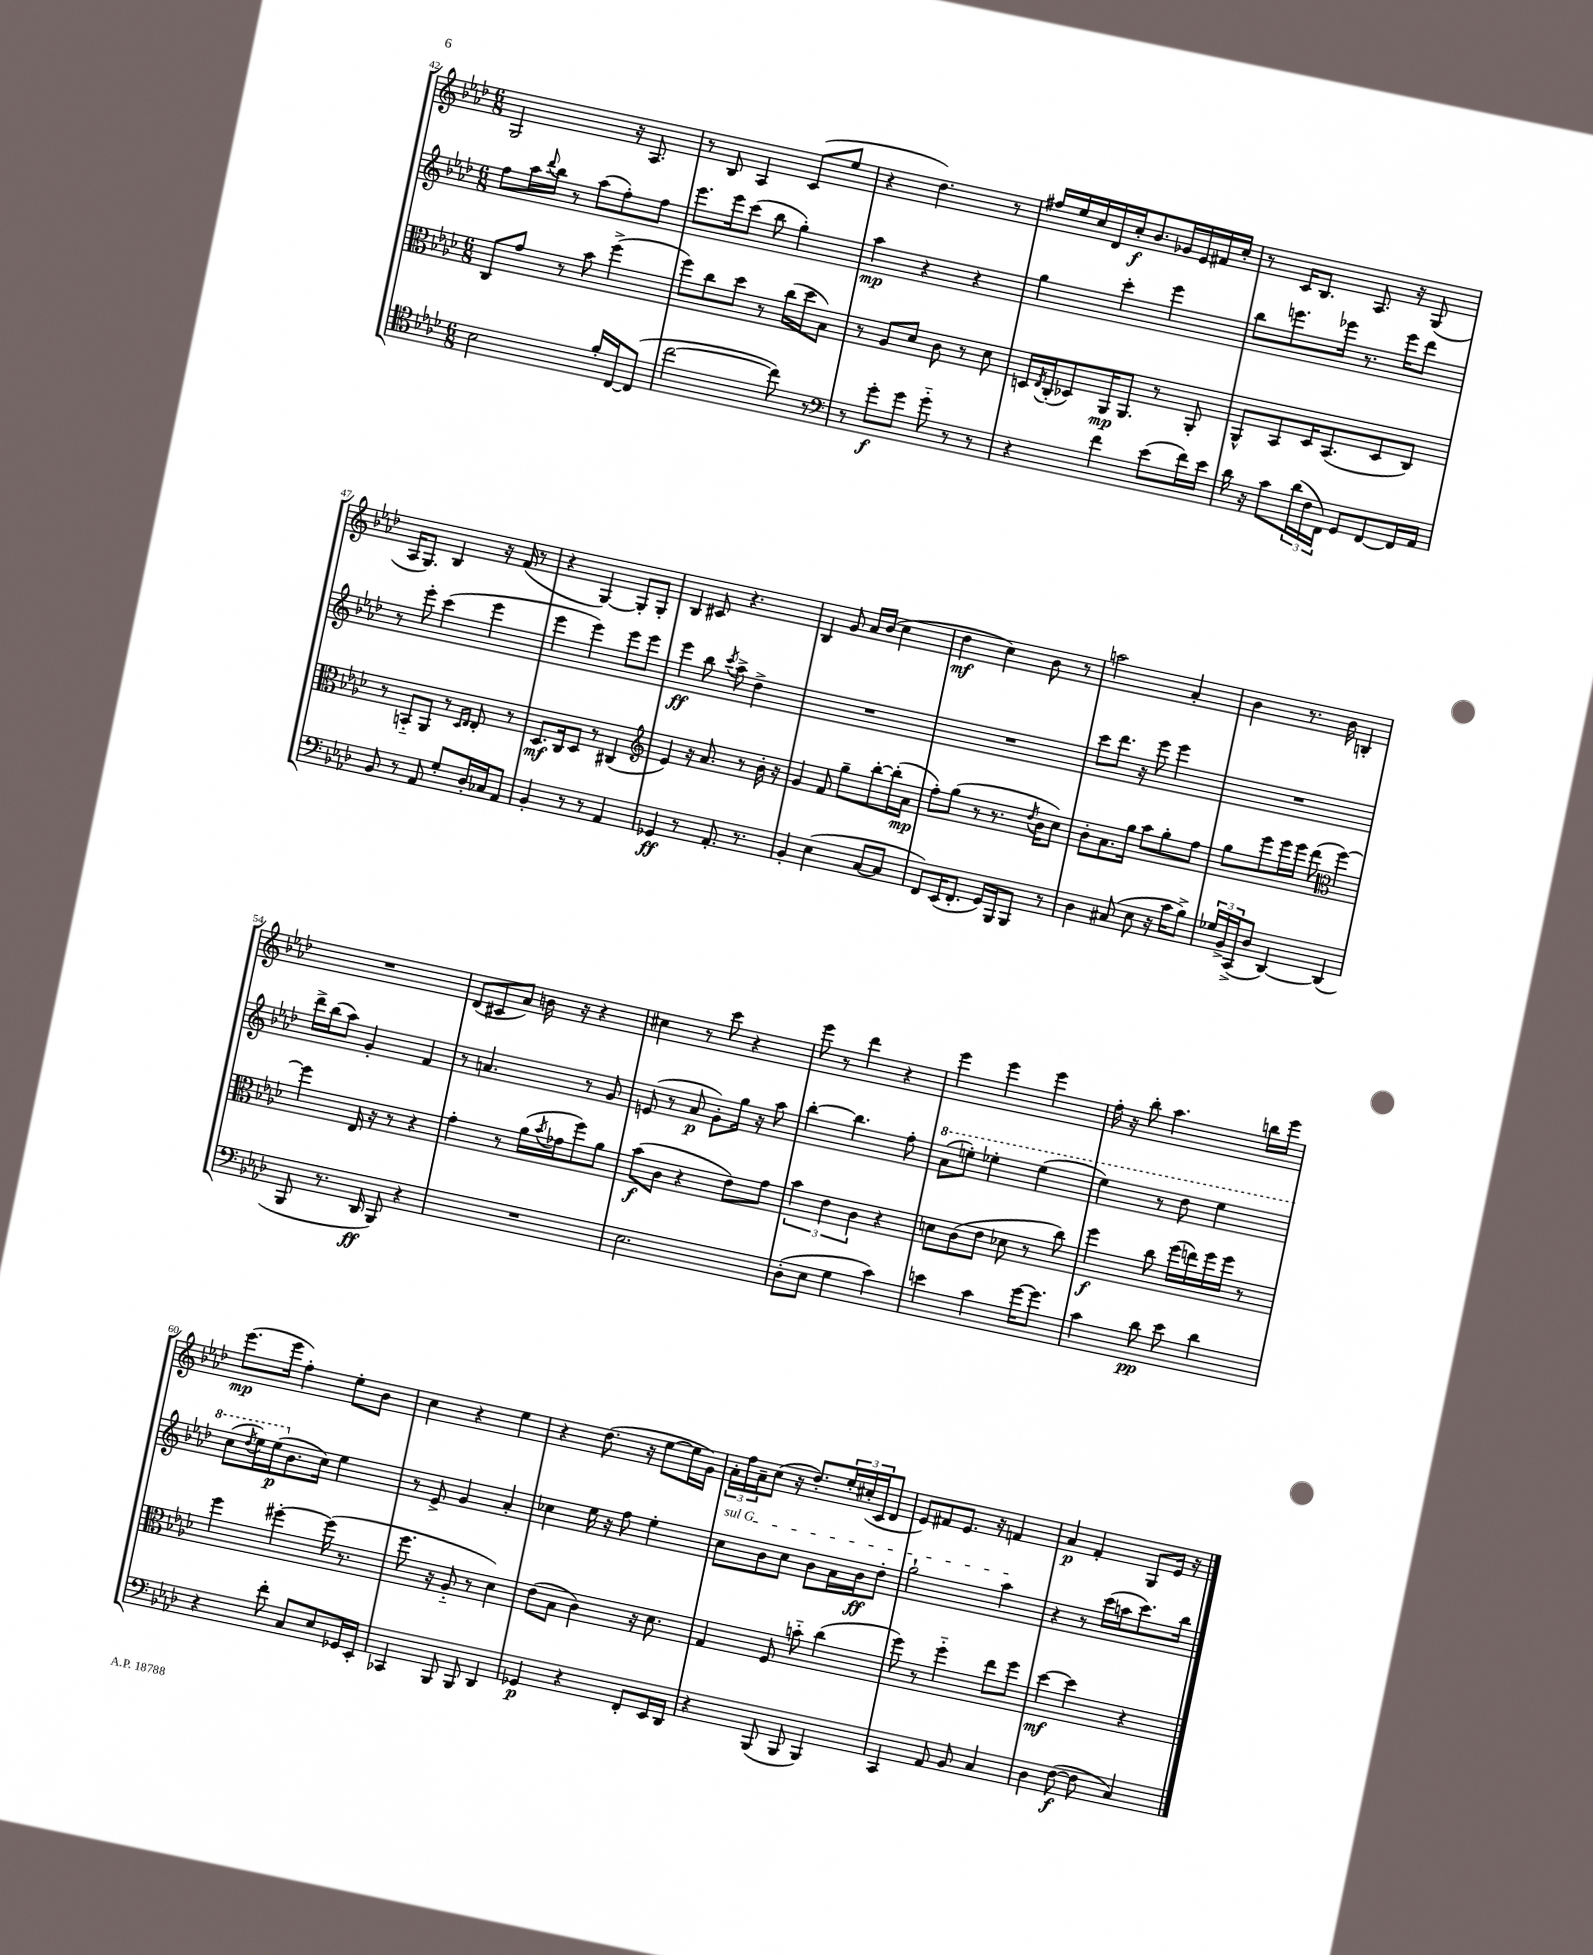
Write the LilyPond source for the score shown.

<<
\new StaffGroup <<
\new Staff = "s0" {
    \clef treble \key aes \major \numericTimeSignature \time 6/8
    g2 r16 aes8. |
    r8 bes8 aes4 c'8( ees''8 |
    r4 des''4.) r8 |
    fis''16 ees''16 c''16 des'16 c''16-.\f bes'8. ges'16 ees'16 fis'16 c''16-. |
    r8 c'16 bes8. aes8. r16 g8( |
    aes16 g8.) bes4 r16 f'16( r8 |
    r4 g4~) g8-. g8-. |
    bes4 cis'8 r4. |
    bes4 g'8 aes'16 bes'16( c''4 |
    des''4\mf c''4) bes'8 r8 |
    a''2 aes'4-. |
    bes'4 r8. bes'16 b4-. |
    R2. |
    des'8( cis'8 aes'8) b'16 r16 r4 |
    cis''4 r8 c'''8 r4 |
    ees'''8 r8 des'''4 r4 |
    ees'''4 ees'''4 ees'''4 |
    f''16-. r16 bes''8-. aes''4. b''16 ees'''16 |
    ees'''8.\mp( ees'''16 f''4-.) ees''8-. bes'8 |
    c''4 r4 ees''4 |
    r4 des''8.( r16 ees''8~ ees''16 g'16) |
    \tuplet 3/2 { aes'16-. f''16 aes'16-- } c''8( r16 des''8.-.) \tuplet 3/2 { ees''16-. cis''16-.( c'16 } des'8 |
    ees'8) fis'8 ees'8. r16 f'4 |
    aes'4\p f'4-. g8 ees'16 r16 \bar "|." |
}
\new Staff = "s1" {
    \clef treble \key aes \major \numericTimeSignature \time 6/8
    f''8 aes''16 \appoggiatura { des'''8 } bes''16 r8 aes''8( f''8-.) f''8 |
    ees'''8. ees'''16 c'''8( bes''8 g''4-.) |
    aes''4\mp r4 r4 |
    g''4 c'''4-. ees'''4 |
    bes''8 e'''8. ees'''16 r8. ees'''16 des'''8 |
    r8 ees'''8-. c'''4( ees'''4 |
    ees'''4 ees'''4) ees'''8 ees'''8 |
    ees'''4\ff bes''8 \acciaccatura { c'''8 } aes''8-> des''4-> |
    R2. |
    R2. |
    c'''8 des'''8. r16 ees'''8 ees'''4 |
    R2. |
    des'''16-> bes''16( aes''8) g'4-. f'4 |
    r8 a'4. r8 g'8 |
    e'8( r8 aes'8\p g'8-.) g''16 r16 aes''8 |
    bes''4~-. bes''4. f''8-. |
    \ottava #1 aes''8( e'''8-.) ees'''4-. ees'''4( |
    ees'''4) r8 des'''8 ees'''4 |
    c'''8( \acciaccatura { des'''8 } ees'''16) ees'''16\p( \ottava #0 bes'8. c''16) ees''4 |
    r8 ees'8-> g'4 aes'4-. |
    ces''4 ees''16 r16 f''8 ees''4-. |
    \once \override TextSpanner.bound-details.left.text = \markup { \italic "sul G" } c''8\startTextSpan bes'8 c''8 bes'8 aes'16 bes'16\ff des''8-. |
    g''2-! aes''4\stopTextSpan |
    r4 r8 c'''16( a''16 c'''8.) bes''16 \bar "|." |
}
\new Staff = "s2" {
    \clef alto \key aes \major \numericTimeSignature \time 6/8
    c8 g'8 r8 bes'8 f''4->( |
    f''8) c''8 des''8 r8 c''16( des''16 bes8) |
    r8 aes8 des'8 c'8 r8 des'8 |
    d16 \acciaccatura { ees8 } c16-.( des8) aes,16\mp aes,8. r8 aes,8-. |
    aes,8-^ bes,8 des16 bes,8.( des8 c8) |
    r8 b,8-_ aes,8 r8 \grace { des16 ees16 } ees8-. r8 |
    des8.\mf c16 des8 r8 cis4( |
    \clef treble ees'4) r16 aes'8. r8 bes'16-. r16 |
    g'4 f'8 g''8-- bes''8~-. bes''16-.( aes'16\mp |
    f''8-.) g''8( r8 r8. \acciaccatura { des''8 } bes'16 c''8) |
    bes'8-. aes'8. g''16 aes''8 g''8-. f''8 |
    g''8 ees'''8 ees'''16 ees'''16 des'''8( \clef alto f''4~) |
    f''4 ees16 r16 r8 r4 |
    g'4-. r8 aes'16( \acciaccatura { bes'8 } ges'16 f''8) aes'8 |
    bes'8\f( c'8 r4 ees'8) g'8 |
    \tuplet 3/2 { bes'4 ees'4 c'4 } r4 |
    d'8 c'8( ees'8 des'8 r8 c''8) |
    f''4\f c''8 f''16( e''16) f''16 f''16 r8 |
    f''4 fis''4~-. fis''16( r8. |
    f''8. r16 aes8-_ r8 des'4) |
    ees'8( bes8 c'4) r16 des'8. |
    g4 f8 b'8-_ c''4( |
    f''8) r8 f''4-_ ees''8 f''8 |
    des''4~\mf des''4 r4 \bar "|." |
}
\new Staff = "s3" {
    \clef tenor \key aes \major \numericTimeSignature \time 6/8
    bes2 f'16-. c16~ c8( |
    c''2~ c''8) r8 |
    \clef bass r8 g'8-.\f g'8 g'8-_ r8 r8 |
    r4 f'4 ees'8( f'16) ees'16 |
    des'16 r16 c'8 \tuplet 3/2 { des'16( f16 f,16) } g,8 f,8~ f,16 aes,16 |
    bes,8 r8 aes,8 g8-. des16-. ces16 aes,8 |
    bes,4-. r8 r8 aes,4 |
    ges,4\ff r8 aes,8.-. r8. |
    bes,4-. ees4( c8~ c8 |
    f,8) ees,16( f,8.-. g,16) bes,,16 bes,,8 r8 |
    des4 cis8( ees8 r16 c'16 bes8->) |
    \tuplet 3/2 { ges16 bes,16-> c,16->( } des8 des,4~) des,4( |
    bes,,8 r8. des,16\ff bes,,8) r4 |
    R2. |
    ees2. |
    des8-.( ees8 g4 c'4) |
    e'4 c'4 g'16~ g'8. |
    c'4 des'8\pp ees'8 des'4 |
    r4 f'8-. c8 ees8 ges,16 ees,16-. |
    ces,4 bes,,8 bes,,8 des,4 |
    ges,4\p r4 f,8-. ees,16 des,16 |
    r4 bes,,8( bes,,8 bes,,4) |
    c,4 aes,8 bes,8 c4 |
    des4 f8~\f( f8 c4) \bar "|." |
}
>>
>>
\layout { \context { \Score currentBarNumber = #42 } }
